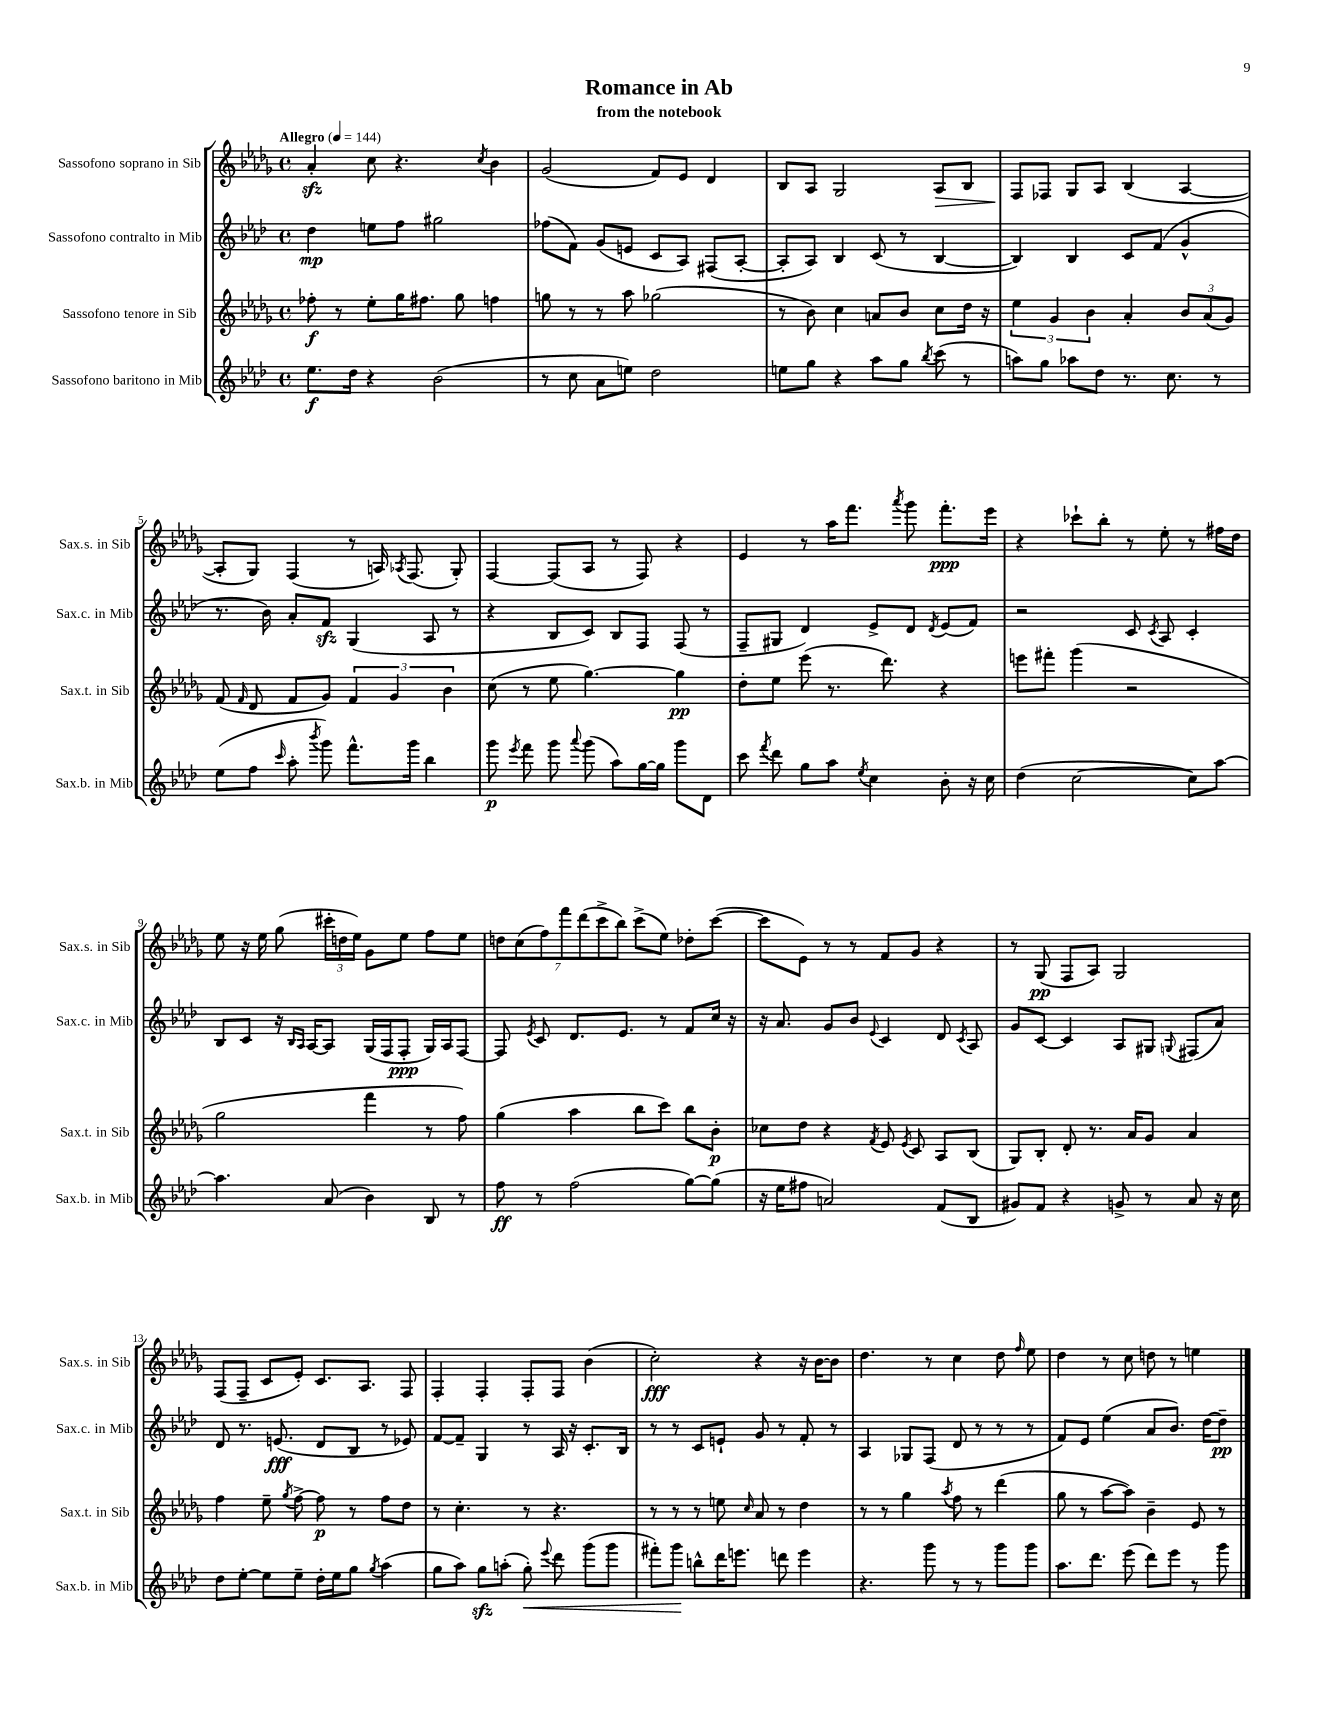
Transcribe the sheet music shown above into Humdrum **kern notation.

**kern	**kern	**kern	**kern
*staff4	*staff3	*staff2	*staff1
*clefG2	*clefG2	*clefG2	*clefG2
*k[b-e-a-d-]	*k[b-e-a-d-g-]	*k[b-e-a-d-]	*k[b-e-a-d-g-]
*M4/4	*M4/4	*M4/4	*M4/4
*met(c)	*met(c)	*met(c)	*met(c)
*MM144	*MM144	*MM144	*MM144
8.ee-	8ff-'	4dd-	4a-'
.	8r	.	.
16dd-	.	.	.
4r	8ee-'	8ee	8cc
.	16gg-	8ff	4.r
.	8.ff#	.	.
(2b-	.	2gg#	.
.	8gg-	.	.
.	.	.	8qcc
.	4ff	.	4b-
=	=	=	=
8r	8gg	(8ff-	(2g-
8cc	8r	8f)	.
8a-	8r	(8g	.
8ee)	8aa-	8e	.
2dd-	(2gg-	8c	8f)
.	.	8A-)	8e-
.	.	(8F#	4d-
.	.	[8A-'	.
=	=	=	=
8ee	8r	8A-']	8B-
8gg	8b-)	8A-)	8A-
4r	4cc	4B-	2G-
8aa-	8a	(8c	.
8gg	8b-	8r	.
8qbb-	.	.	.
(8ccc	8cc	[4B-	8A-
8r	16dd-	.	8B-
.	16r	.	.
=	=	=	=
8aa)	6ee-	4B-])	8F
8gg	.	.	8F-
.	6g-	.	.
8aa-	.	4B-	8G-
.	6b-	.	.
8dd-	.	.	8A-
8.r	4a-'	8c	(4B-
.	.	(8f	.
8.cc	.	.	.
.	12b-	4g^^	[4A-
.	(12a-	.	.
8r	.	.	.
.	12g-)	.	.
=	=	=	=
(8ee-	(8f	8.r	8A-']
.	16qqf	.	.
8ff	8d-	.	8G-)
.	.	16b-)	.
16qqccc	.	.	.
8aa-'	8f	8a-'	(4F
8qbbb-	.	.	.
8ggg)	8g-)	8f	.
8.fff^^	6f	(4G	8r
.	.	.	16A)
.	6g-	.	.
.	.	.	8qA-
16ggg	.	.	(8.F
4bb-	.	8A-	.
.	6b-	.	.
.	.	8r	8G-')
=	=	=	=
8ggg	(8cc	4r	[4F
8qeee-	.	.	.
8fff	8r	.	.
8ggg	8ee-	8B-	(8F]
8qqaaa-	.	.	.
(8ggg	[4.gg-)	8c)	8A-
8aa-)	.	8B-	8r
[16gg	.	8F	8F)
16gg]	.	.	.
8ggg	4gg-]	(8F	4r
8d-	.	8r	.
=	=	=	=
8ccc	8dd-'	8F~	4e-
8qfff	.	.	.
8ddd-	8ee-	8G#	.
8gg	(8eee-	4d-)	8r
8aa-	8.r	.	16aa-
.	.	.	8.fff
8qee-	.	.	.
4cc	.	8e-^	.
.	8.ddd-)	.	.
.	.	.	8qaaa-
.	.	8d-	8ggg-
.	.	8qd-	.
8b-'	4r	(8e-	8.fff'
16r	.	8f)	.
16cc	.	.	16eee-
=	=	=	=
(4dd-	8eee	2r	4r
.	8fff#'	.	.
[2cc	(4ggg-	.	8ccc-`
.	.	.	8bb-'
.	2r	8c	8r
.	.	8qc	.
.	.	8A-	8ee-'
8cc])	.	4c'	8r
[8aa-	.	.	16ff#
.	.	.	16dd-
=	=	=	=
4.aa-]	2gg-	8B-	8ee-
.	.	8c	16r
.	.	.	16ee-
.	.	16r	(8gg-
.	.	16qqB-	.
.	.	16qqA-	.
.	.	[16A-	.
(8a-	.	8A-]	24ccc#'
.	.	.	24dd
.	.	.	24ee-)
4b-)	4fff	(16G	8g-
.	.	16F	.
.	.	8F'	8ee-
8B-	8r	16G)	8ff
.	.	16A-	.
8r	8ff)	[8F	8ee-
=	=	=	=
8ff	(4gg-	8F]	14dd
.	.	.	(14cc
.	.	8qe-	.
8r	.	8c	.
.	.	.	14ff)
.	.	.	14fff
(2ff	4aa-	8.d-	.
.	.	.	(14ddd-
.	.	.	14ccc^
.	.	.	14bb-)
.	.	8.e-	.
.	8bb-	.	(8ccc^
.	8ccc)	8r	8ee-)
[8gg)	8bb-	8f	8dd-'
(8gg]	8b-'	16cc	([8ccc
.	.	16r	.
=	=	=	=
16r	8cc-	16r	8ccc]
16ee-	.	8.a-	.
8ff#	8dd-	.	8e-)
2a)	4r	8g	8r
.	.	8b-	8r
.	8qf	8qqe-	.
.	8e-	4c	8f
.	8qe-	.	.
.	8c	.	8g-
(8f	8A-	8d-	4r
.	.	8qc	.
8B-	(8B-	8A-	.
=	=	=	=
8g#)	8G-)	8g	8r
8f	8B-'	[8c	(8G-
4r	8d-'	4c]	8F
.	8.r	.	8A-)
8g^	.	8A-	2G-
.	16a-	.	.
8r	8g-	8G#	.
.	.	8qqG	.
8a-	4a-	(8F#	.
16r	.	8a-)	.
16cc	.	.	.
=	=	=	=
8dd-	4ff	8d-	(8F
[8ee-'	.	8.r	8F~
8ee-]	8ee-~	.	8c
.	.	(8.e	.
.	8qgg-	.	.
8ee-~	[8ff^	.	8e-')
16dd-'	8ff]	8d-	8.c
16ee-	.	.	.
8gg	8r	8B-	.
.	.	.	8.A-
8qgg	.	.	.
(4aa-	8ff	8r	.
.	8dd-	8e-)	8F
=	=	=	=
8gg	8r	[8f	4F'
8aa-)	4.cc'	8f~]	.
8gg	.	4G	4F'
(8aa'	.	.	.
8gg')	8r	8r	8F'
8qqeee-	.	.	.
8ddd-	4.r	16A-	8F
.	.	16r	.
(8ggg	.	8.c'	(4b-
8ggg	.	.	.
.	.	16B-	.
=	=	=	=
8fff#')	8r	8r	2cc')
8ggg	8r	8r	.
8bb^^	8r	8c	.
16ddd-	8ee	8e`	.
8.eee	.	.	.
.	16qqcc	.	.
.	8a-	8g	4r
8ddd	8r	8r	.
4eee	4dd-	8f'	16r
.	.	.	[16b-
.	.	8r	8b-]
=	=	=	=
4.r	8r	4A-	4.dd-
.	8r	.	.
.	4gg-	8G-	.
8ggg	.	(8F	8r
.	8qaa-	.	.
8r	8ff	8d-	4cc
8r	8r	8r	.
8ggg	(4ddd-	8r	8dd-
.	.	.	16qqff
8ggg	.	8r	8ee-
=	=	=	=
8.aa-	8gg-	8f)	4dd-
.	8r	8e-	.
8.ddd-	.	.	.
.	[8aa-	(4ee-	8r
(8eee-	8aa-])	.	8cc
8ddd-)	4b-~	8a-	8dd
8eee-	.	8.b-)	8r
8r	8e-	.	4ee
.	.	[16dd-	.
8ggg	8r	8dd-~]	.
==	==	==	==
*-	*-	*-	*-
